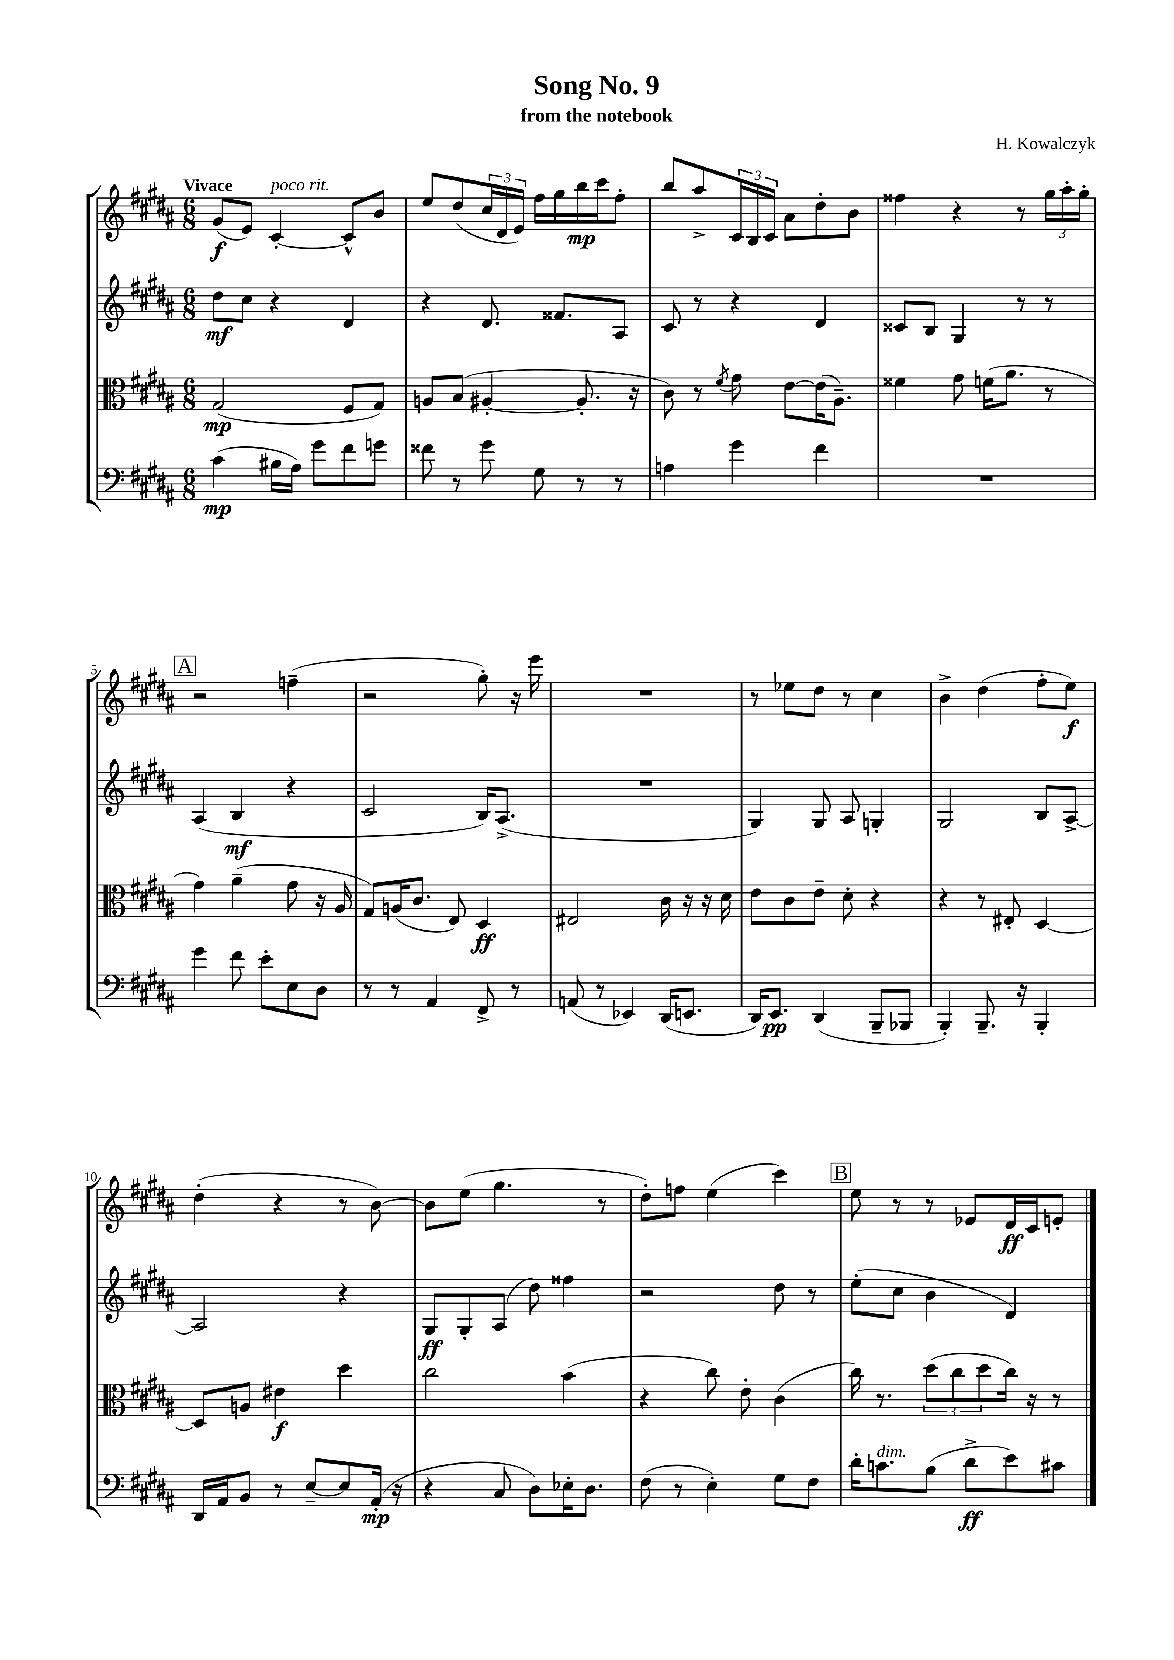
\header { title = "Song No. 9" composer = "H. Kowalczyk" subtitle = "from the notebook" }
<<
\new StaffGroup <<
\new Staff = "s0" {
    \clef treble \key b \major \numericTimeSignature \time 6/8 \tempo "Vivace"
    gis'8\f( e'8) cis'4~-.^\markup { \italic "poco rit." } cis'8-^ b'8 |
    e''8 dis''8( \tuplet 3/2 { cis''16 dis'16 e'16) } fis''16 gis''16 b''16\mp cis'''16 fis''8-. |
    b''8 ais''8-> \tuplet 3/2 { cis'16 b16 cis'16 } ais'8 dis''8-. b'8 |
    fisis''4 r4 r8 \tuplet 3/2 { gis''16 ais''16-. gis''16-. } |
    \mark \markup { \box "A" } r2 f''4--( |
    r2 gis''8-.) r16 e'''16 |
    R2. |
    r8 ees''8 dis''8 r8 cis''4 |
    b'4-> dis''4( fis''8-. e''8\f) |
    dis''4-.( r4 r8 b'8~) |
    b'8 e''8( gis''4. r8 |
    dis''8-.) f''8 e''4( cis'''4) |
    \mark \markup { \box "B" } e''8 r8 r8 ees'8 dis'16\ff cis'16 e'8-. \bar "|." |
}
\new Staff = "s1" {
    \clef treble \key b \major \numericTimeSignature \time 6/8
    dis''8\mf cis''8 r4 dis'4 |
    r4 dis'8. fisis'8. ais8 |
    cis'8 r8 r4 dis'4 |
    cisis'8 b8 gis4 r8 r8 |
    \mark \markup { \box "A" } ais4( b4\mf r4 |
    cis'2 b16) ais8.->( |
    R2. |
    gis4) gis8 ais8 g4-. |
    gis2 b8 ais8~-> |
    ais2 r4 |
    gis8\ff gis8-. ais8( dis''8) fisis''4 |
    r2 dis''8 r8 |
    \mark \markup { \box "B" } e''8-.( cis''8 b'4 dis'4) \bar "|." |
}
\new Staff = "s2" {
    \clef alto \key b \major \numericTimeSignature \time 6/8
    gis2\mp( fis8 gis8) |
    a8 b8( ais4~-. ais8.-. r16 |
    cis'8) r8 \acciaccatura { fis'8 } gis'8 e'8~ e'16( ais8.--) |
    fisis'4 gis'8 f'16( ais'8. r8 |
    \mark \markup { \box "A" } gis'4) ais'4--( gis'8 r16 ais16 |
    gis8) a16( cis'8. e8) dis4\ff |
    eis2 cis'16 r16 r16 dis'16 |
    e'8 cis'8 e'8-- dis'8-. r4 |
    r4 r8 eis8-. dis4~ |
    dis8 a8 eis'4\f dis''4 |
    cis''2 b'4( |
    r4 cis''8) e'8-. cis'4( |
    \mark \markup { \box "B" } cis''16) r8. \tuplet 3/2 { dis''8( cis''8 dis''8 } cis''16) r16 r8 \bar "|." |
}
\new Staff = "s3" {
    \clef bass \key b \major \numericTimeSignature \time 6/8
    cis'4\mp( bis16 ais16) gis'8 fis'8 g'8 |
    fisis'8 r8 gis'8 gis8 r8 r8 |
    a4 gis'4 fis'4 |
    R2. |
    \mark \markup { \box "A" } gis'4 fis'8 e'8-. e8 dis8 |
    r8 r8 ais,4 fis,8-> r8 |
    a,8( r8 ees,4) dis,16( e,8. |
    dis,16) e,8.\pp dis,4( b,,8-- bes,,8 |
    b,,4-.) b,,8.-- r16 b,,4-. |
    dis,16 ais,16 b,8 r8 e8~-- e8 ais,16-.\mp( r16 |
    r4 cis8 dis8) ees16-. dis8. |
    fis8( r8 e4-.) gis8 fis8 |
    \mark \markup { \box "B" } dis'16-. c'8.^\markup { \italic "dim." } b8( dis'8->\ff e'8) cis'8 \bar "|." |
}
>>
>>
